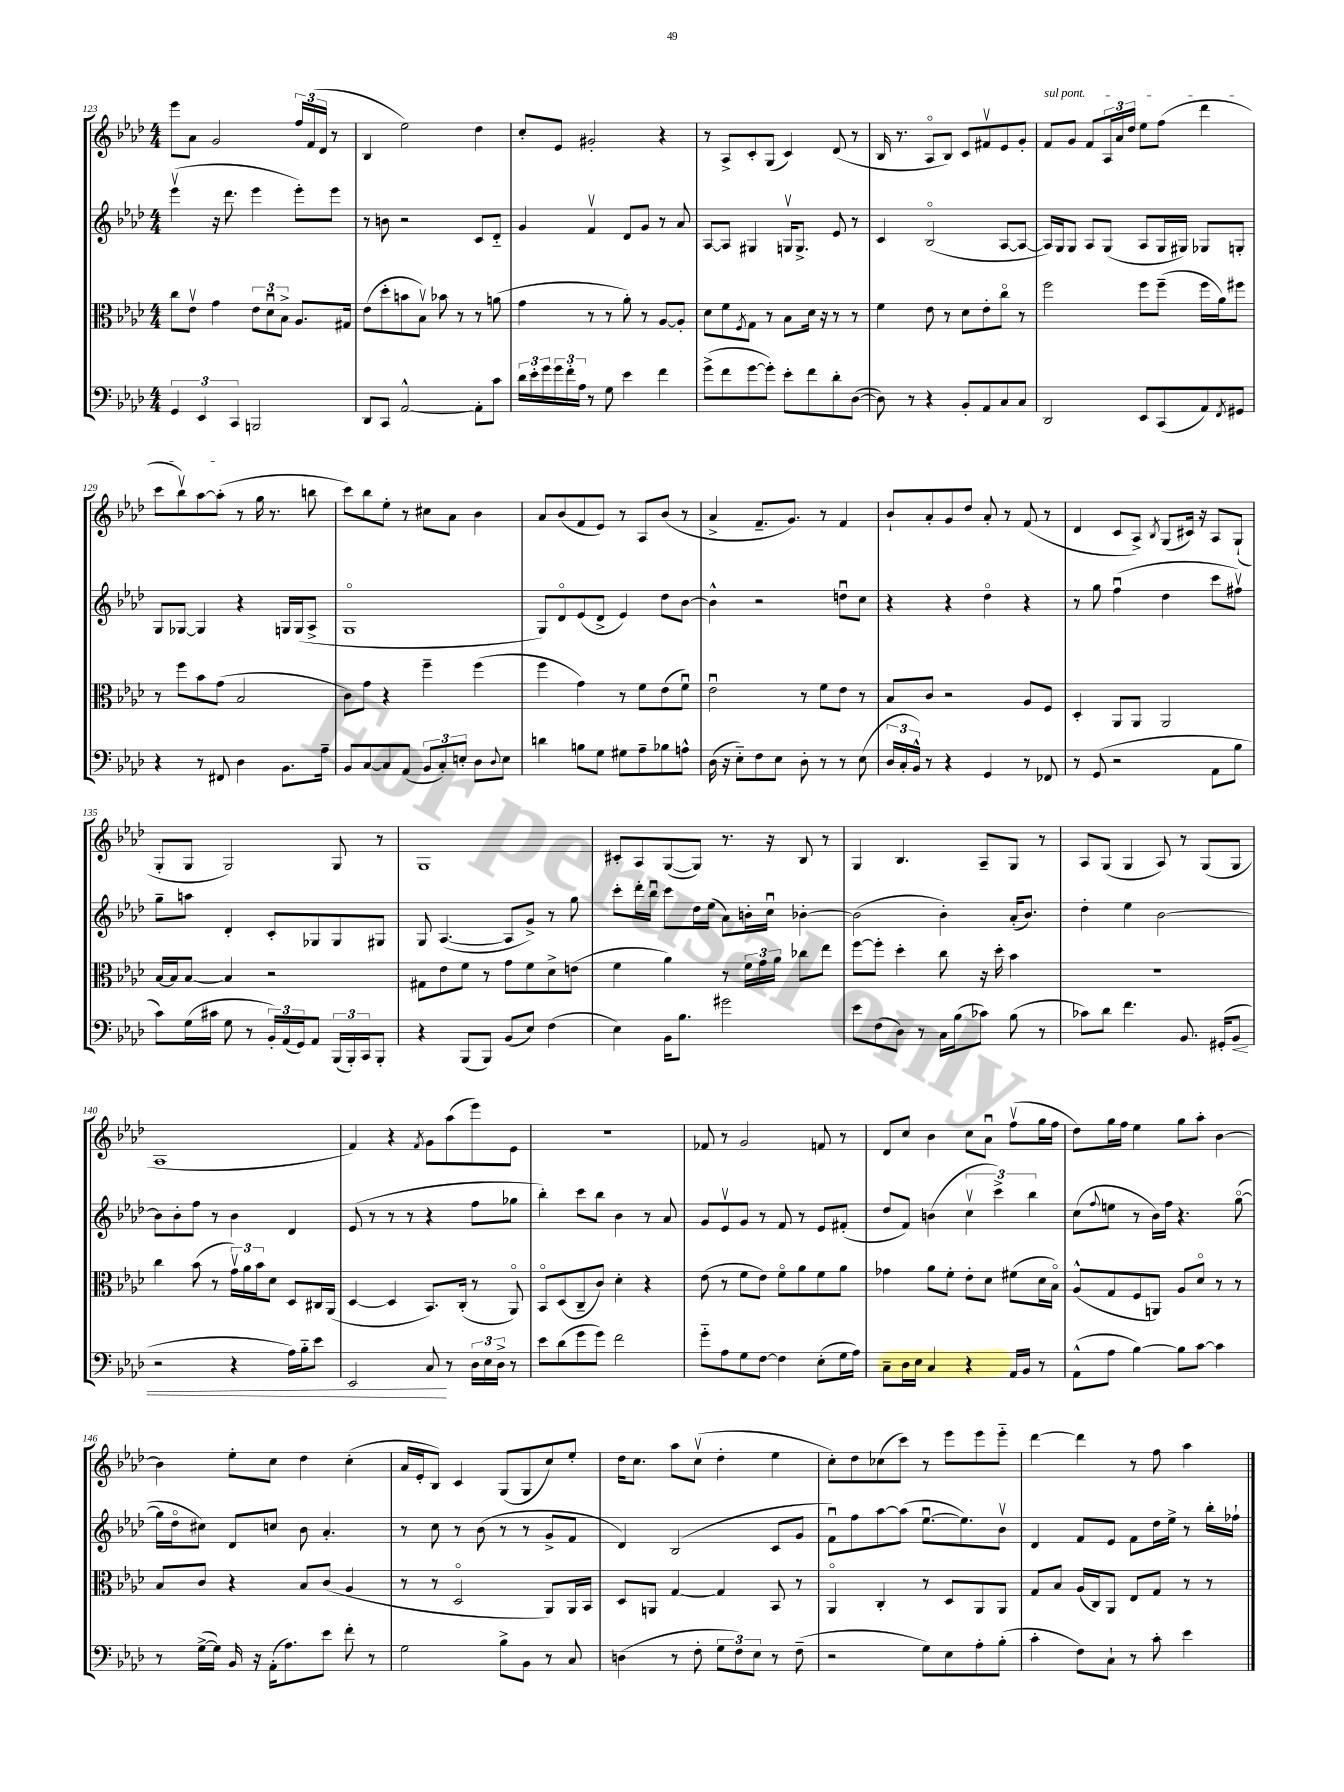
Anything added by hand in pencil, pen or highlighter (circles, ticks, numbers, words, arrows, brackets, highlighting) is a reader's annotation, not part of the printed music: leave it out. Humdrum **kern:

**kern	**dynam	**kern	**kern	**kern
*part4	*part4	*part3	*part2	*part1
*staff4	*staff4	*staff3	*staff2	*staff1
*clefF4	*	*clefC3	*clefG2	*clefG2
*k[b-e-a-d-]	*	*k[b-e-a-d-]	*k[b-e-a-d-]	*k[b-e-a-d-]
*M4/4	*	*M4/4	*M4/4	*M4/4
=123	=123	=123	=123	=123
6GG/	.	8cc\L	(4eee-v\	8eee-\L
.	.	8e-v\J	.	8a-\J
6EE-/	.	.	.	.
.	.	4g\	16r	2g/
.	.	.	8.ddd-\	.
6CC/	.	.	.	.
2BBBn/	.	12e-\L	4eee-\	.
.	.	12d-u\	.	.
.	.	12B-^\J	.	.
.	.	8.A-/L	8eee-'\L)	24ff/LL
.	.	.	.	(24f/
.	.	.	.	24d-/JJ
.	.	.	8eee-\J	8r
.	.	16G#X/Jk	.	.
=124	=124	=124	=124	=124
8DD-/L	.	(8e-\L	8r	4B-/
8CC/J	.	8dd-'\	8bn\	.
[2AA-^^/	.	8bn\	2r	2ee-\)
.	.	8B-v\J)	.	.
.	.	8b-X\	.	.
.	.	8r	.	.
8AA-'\L]	.	8r	8c/L	4dd-\
8c\J	.	(8an\	8d-/J	.
=125	=125	=125	=125	=125
24d-\LL	.	4g\	4g/	8cc'/L
24e-'\	.	.	.	.
24g\	.	.	.	.
24g\	.	.	.	8e-/J
24f'\	.	.	.	.
24A-\JJ	.	.	.	.
8r	.	8r	4fv/	2g#X'/
8G\	.	8r	.	.
4e-\	.	8a-'\)	8d-/L	.
.	.	8r	8g/J	.
4f\	.	[8A-/L	8r	4r
.	.	8A-'/J]	8a-/	.
=126	=126	=126	=126	=126
(8g^\L	.	8d-\L	[8A-/L	8r
8f\	.	8f\	8A-/J]	8A-^/L
.	.	8qF/	.	.
[8g\	.	8G\J	4G#X/	8c'/
8g'\J])	.	8r	.	(8G/J
8e-'\L	.	8B-\L	16Gnv/KL	4c/)
.	.	.	8.G^/J	.
8f\	.	16d-\Jk	.	.
.	.	16r	.	.
8d-'\	.	8r	8e-/	(8d-/
([8D-\J	.	8r	8r	8r
=127	=127	=127	=127	=127
8D-\])	.	4f\	4c/	16B-/
.	.	.	.	8.r
8r	.	.	.	.
4r	.	8e-\	(2B-/	8A-/L
.	.	8r	.	8B-/J)
8BB-'/L	.	8d-\L	.	8c/L
8AA-/	.	8e-'\	.	8f#Xv/
8C/	.	8cc\J	[8A-/L	8e-/
8C/J	.	8r	8A-/J_	8g'/J
=128	=128	=128	=128	=128
!	!	!	!	!LO:TX:a:i:t=sul pont.
2DD-/	.	2ff\	16A-/LL])	8f/L
.	.	.	16G/J	.
.	.	.	8G/J	8g/J
.	.	.	8A-/L	8f/L
.	.	.	(8G/J	24A-/L
.	.	.	.	24a-/
.	.	.	.	24dd-/JJ
8EE-/L	.	8ff\L	8A-/L	8ee-\L
(8CC/	.	(8ff~\J	16G/L	(8ff\J
.	.	.	16G#X/JJ)	.
8AA-/)	.	16ff\LL	8G-X/L	4ddd-\
.	.	16a-\J)	.	.
8qFF/	.	.	.	.
8GG#X/J	.	8ff#X\J	8Gn'/J	.
!!LO:LB:g=z
=129	=129	=129	=129	=129
4r	.	8r	8G/L	8ccc\L
.	.	8ff\L	[8G-X/J	8bb-v\)
8r	.	8b-\	4G-/]	[8aa-\
8FF#X/	.	(8g\J	.	(8aa-'\J]
4D-\	.	2B-/	4r	8r
.	.	.	.	16gg\
.	.	.	.	8.r
8.BB-\L	.	.	16Gn/LL	.
.	.	.	(16G/J	.
.	.	.	8A-^/J	8bbn\
16A-~\Jk	.	.	.	.
=130	=130	=130	=130	=130
8BB-/L	.	8c\L)	1G	8ccc\L)
[8C/	.	8g\J	.	8bb-\
8C/]	.	4r	.	8ee-'\J
(8AA-/J	.	.	.	8r
12BB-/L	.	4ff~\	.	8cc#X\L
12C'/)	.	.	.	.
.	.	.	.	8a-\J
12En'/J	.	.	.	.
8D-\L	.	(4ff\	.	4b-\
8qqD-/	.	.	.	.
8E\J	.	.	.	.
=131	=131	=131	=131	=131
4dn\	.	4ff\	8G/L)	8a-/L
.	.	.	8d-/	(8b-/
8Bn\L	.	4g\)	(8e-/	8f/
8G\J	.	.	8d-^/J	8e-/J)
8G#X\L	.	8r	4e-/)	8r
8A-~\	.	8f\L	.	8A-/L
8B-X\	.	(8e-\	8dd-\L	(8b-/J
8An^^\J	.	8fu\J)	[8b-\J	8r
=132	=132	=132	=132	=132
(16D-\	.	2e-u\	4b-^^\]	4a-^/
16r	.	.	.	.
8E-\L)	.	.	.	.
8F\	.	.	2r	8.f~/L
8E-\J	.	.	.	.
.	.	.	.	8.g/J)
8D-'\	.	8r	.	.
8r	.	8f\L	.	8r
8r	.	8e-\J	8ddnu\L	4f/
(8E-\	.	8r	8cc\J	.
=133	=133	=133	=133	=133
24D-/LL	.	8B-/L	4r	8b-`/L
24C'/	.	.	.	.
24BB-^^/JJ)	.	.	.	.
8r	.	8c/J	.	8a-'/
4r	.	2r	4r	8g/
.	.	.	.	8dd-/J
4GG/	.	.	4dd-\	8a-'/
.	.	.	.	8r
8r	.	8A-/L	4r	(8f/
8FF-X/	.	8F/J	.	8r
=134	=134	=134	=134	=134
8r	.	4D-'/	8r	4d-/
(8GG/	.	.	8gg\	.
2r	.	8AA-/L	(4ffu\	8c/L
.	.	8AA-/J	.	8A-^/J)
.	.	.	.	8qB-/
.	.	2AA-/	4dd-\	(8G/L
.	.	.	.	16c#X/Jk)
.	.	.	.	16r
8AA-\L	.	.	8ccc\L	8A-/L
8B-\J	.	.	8ff#Xv\J)	(8G`/J
!!LO:LB:g=z
=135	=135	=135	=135	=135
8c\L)	.	[16B-/LL	8gg~\L	8G'/L
.	.	16B-/J]	.	.
(16G\L	.	[8B-/J	8aan\J	8G/J
16c#X\JJ	.	.	.	.
8G\	.	4B-/]	4d-'/	2G/)
8r	.	.	.	.
24BB-'/LL)	.	2r	8c'/L	.
(24AA-/	.	.	.	.
24GG/J)	.	.	.	.
8AA-/J	.	.	8G-X/	.
(24BBB-/LL	.	.	8G-/	8G/
24BBB-'/)	.	.	.	.
24CC/J	.	.	.	.
8BBB-'/J	.	.	8G#X/J	8r
=136	=136	=136	=136	=136
4r	.	8G#X\L	8G/	1G
.	.	8e-\	([4.A-/	.
(8BBB-/L	.	8f\J	.	.
8BBB-/J)	.	8r	.	.
(8BB-/L	.	8g\L	8A-/L]	.
8E-/J)	.	8f\	8g^/J)	.
(4F\	.	8d-^\	8r	.
.	.	(8en\J	8gg\	.
=137	=137	=137	=137	=137
4E-\)	.	4f\	8ccc'\L	8c#X'/L
.	.	.	16ddd-'\L	8A-/
.	.	.	16bb-u\JJ	.
16BB-\KL	.	4a-\)	8ccc\L	([8G/
8.B-\J	.	.	.	.
.	.	.	16dd-\L	8G/J])
.	.	.	(16ee-\JJ	.
2g#X\	.	8r	8a-\L)	8.r
.	.	24f\LL	16bn'\L	.
.	.	24g\	.	.
.	.	.	16ccu\JJ	16r
.	.	24a-\JJ	.	.
.	.	8cc-X\L	[4b-X'\	8B-/
.	.	8ee-\J	.	8r
=138	=138	=138	=138	=138
8e-\L	.	[8ff\L	(2b-\]	4G/
(8F\	.	8ff'\J]	.	.
8D-\J)	.	4dd-'\	.	4.B-/
8r	.	.	.	.
16C\LL	.	8cc\	4b-'\)	.
(16B-\J	.	.	.	.
8c-X\J)	.	16r	.	8A-~/L
.	.	16dd-'\	.	.
(8B-\	.	4b-\	(16a-'/KL	8G/J
.	.	.	8.b-/J)	.
8r	.	.	.	8r
=139	=139	=139	=139	=139
8c-X\L)	.	1r	4dd-'\	8A-/L
8d-\J	.	.	.	(8G/J
4.f\	.	.	4ee-\	4G/
.	.	.	[2b-\	8A-/)
8.BB-/	.	.	.	8r
.	.	.	.	(8G/L
(16GG#X'/KL	.	.	.	.
!	!LO:HP:b	!	!	!
8BB-/J	<	.	.	8G/J
!!LO:LB:g=z
=140	=140	=140	=140	=140
2r	.	4cc\	8b-\L]	1A-
.	.	.	8b-'\	.
.	.	(8b-\	8ff\J	.
.	.	8r	8r	.
4r	.	24gv\LL)	4b-\	.
.	.	24a-\	.	.
.	.	24b-\J	.	.
.	.	8d-\J	.	.
16A-\LL)	.	8D-/L	4d-/	.
16B-\J	.	.	.	.
8e-\J	.	16C#X/L	.	.
.	.	(16AA-/JJ	.	.
=141	=141	=141	=141	=141
2EE-/	.	[4D-/	(8e-/	4f/)
.	.	.	8r	.
.	.	4D-/]	8r	4r
.	.	.	8r	.
.	.	.	.	8qf/
8C/	.	8.BB-/L)	4r	8g\L
8r	[	.	.	(8aa-\
.	.	(16C'/Jk	.	.
24D-\LL	.	8r	8ff\L	8eee-\)
24E-\	.	.	.	.
24D-^\JJ	.	.	.	.
8r	.	8AA-/)	8gg-X\J	8e-\J
=142	=142	=142	=142	=142
8e-\L	.	8BB-/L	4bb-'\)	1r
(8d-\	.	(8D-/	.	.
8g\	.	8C~/	8ccc\L	.
8g\J)	.	8c/J)	8bb-\J	.
2f\	.	4d-'\	4b-\	.
.	.	4r	8r	.
.	.	.	8a-/	.
=143	=143	=143	=143	=143
8g\L	.	(8e-\	8g/L	8f-X/
8A-\	.	8r	8e-v/	8r
8G\	.	8f\L	8g/J	2g/
[8F\J	.	8e-\J)	8r	.
4F\]	.	8f\L	8f/	.
.	.	8a-\	8r	.
(8E-'\L	.	8f\	8e-/L	8fn/
16G\L	.	8a-\J	(8f#X'/J	8r
16A-\JJ)	.	.	.	.
=144	=144	=144	=144	=144
8C~\L	.	4g-X\	8dd-/L	8d-/L
16D-\L	.	.	8f/J)	8cc/J
16E-\JJ	.	.	.	.
4C/	.	8a-\L	(4bn\	4b-\
.	.	8f'\J	.	.
4r	.	8e-'\L	6ccv\	8cc\L
.	.	8d-\J	.	8a-u\J
.	.	.	6ccc^\)	.
16AA-/LL	.	(8f#X\L	.	(8ffv\L
16BB-/JJ	.	.	.	.
.	.	.	6bb-\	.
8r	.	16d-\L	.	16gg\L
.	.	16B-\JJ)	.	16ff\JJ
=145	=145	=145	=145	=145
(8AA-^^\L	.	(8A-^^/L	(8cc\L	8dd-\L)
.	.	.	8qqff/	.
8A-\J	.	8G/	8een\J	16gg\L
.	.	.	.	16ff\JJ
[4B-\)	.	8F/	8r	4ee-\
.	.	8AAn/J)	16b-\LL)	.
.	.	.	16ff\JJ	.
8B-\L]	.	8A-/L	4.r	8gg\L
[8c\J	.	8d-/J	.	8aa-'\J
4c\]	.	8r	.	[4b-\
.	.	8r	([8gg\	.
!!LO:LB:g=z
=146	=146	=146	=146	=146
8r	.	8B-/L	16gg\LL]	4b-\]
.	.	.	16dd-\J	.
([16G^\LL	.	8c/J	8cc#X\J)	.
16G\JJ])	.	.	.	.
16BB-/	.	4r	8d-/L	8ee-'\L
16r	.	.	.	.
(16AA-'\KL	.	.	8ccn/J	8cc\J
8.A-\)	.	.	.	.
.	.	8B-/L	8b-\	4dd-\
8e-\J	.	(8c/J	4.a-'/	.
8f'\	.	4A-/	.	(4cc'\
8r	.	.	.	.
=147	=147	=147	=147	=147
2G\	.	8r	8r	16a-/LL
.	.	.	.	16e-'/J
.	.	8r	8cc\	8B-/J)
.	.	2D-/	8r	4c/
.	.	.	(8b-\	.
8B-^\L	.	.	8r	(8G/L
8BB-\J	.	.	8r	8G/
8r	.	8AA-/L)	8g^/L	8cc/)
8C/	.	16AA-/L	8f/J	8ee-'/J
.	.	16BB-/JJ	.	.
=148	=148	=148	=148	=148
(4Dn\	.	8D-/L	4d-/)	16dd-\KL
.	.	.	.	8.cc\J
.	.	8AAn/J	.	.
8r	.	[4G/	(2B-/	8aa-\L
8F'\	.	.	.	(8ccv\J
12G\L	.	4G/]	.	4dd-'\
12F\)	.	.	.	.
12E-\J	.	.	.	.
8r	.	8BB-/	8c/L	4ee-\
(8F~\	.	8r	8g/J	.
=149	=149	=149	=149	=149
2r	.	4AA-/	8fu\L)	8cc'\L)
.	.	.	8ff\	8dd-\
.	.	4C'/	[8aa-\	(8cc-X\
.	.	.	(8aa-\J]	8ccc\J)
8G\L)	.	8r	[8.ee-u\L	8r
8E-\	.	8D-/L	.	8eee-\L
.	.	.	8.ee-\])	.
8A-'\	.	8AA-/	.	8eee-\
(8B-'\J	.	8AA-/J	8b-v\J	8eee-\J
=150	=150	=150	=150	=150
4c'\	.	8G/L	4d-/	[4ddd-\
.	.	8B-/J	.	.
8F\L)	.	(16A-/LL	8f/L	4ddd-\]
.	.	16C/J)	.	.
8C`\J	.	8AA-/J	8e-/J	.
8r	.	8E-/L	8f\L	8r
8c'\	.	8G/J	16dd-\L	8ff\
.	.	.	16ee-^\JJ	.
4e-\	.	8r	8r	4aa-\
.	.	8r	16bb-'\LL	.
.	.	.	16ff-X`\JJ	.
==	==	==	==	==
*-	*-	*-	*-	*-
